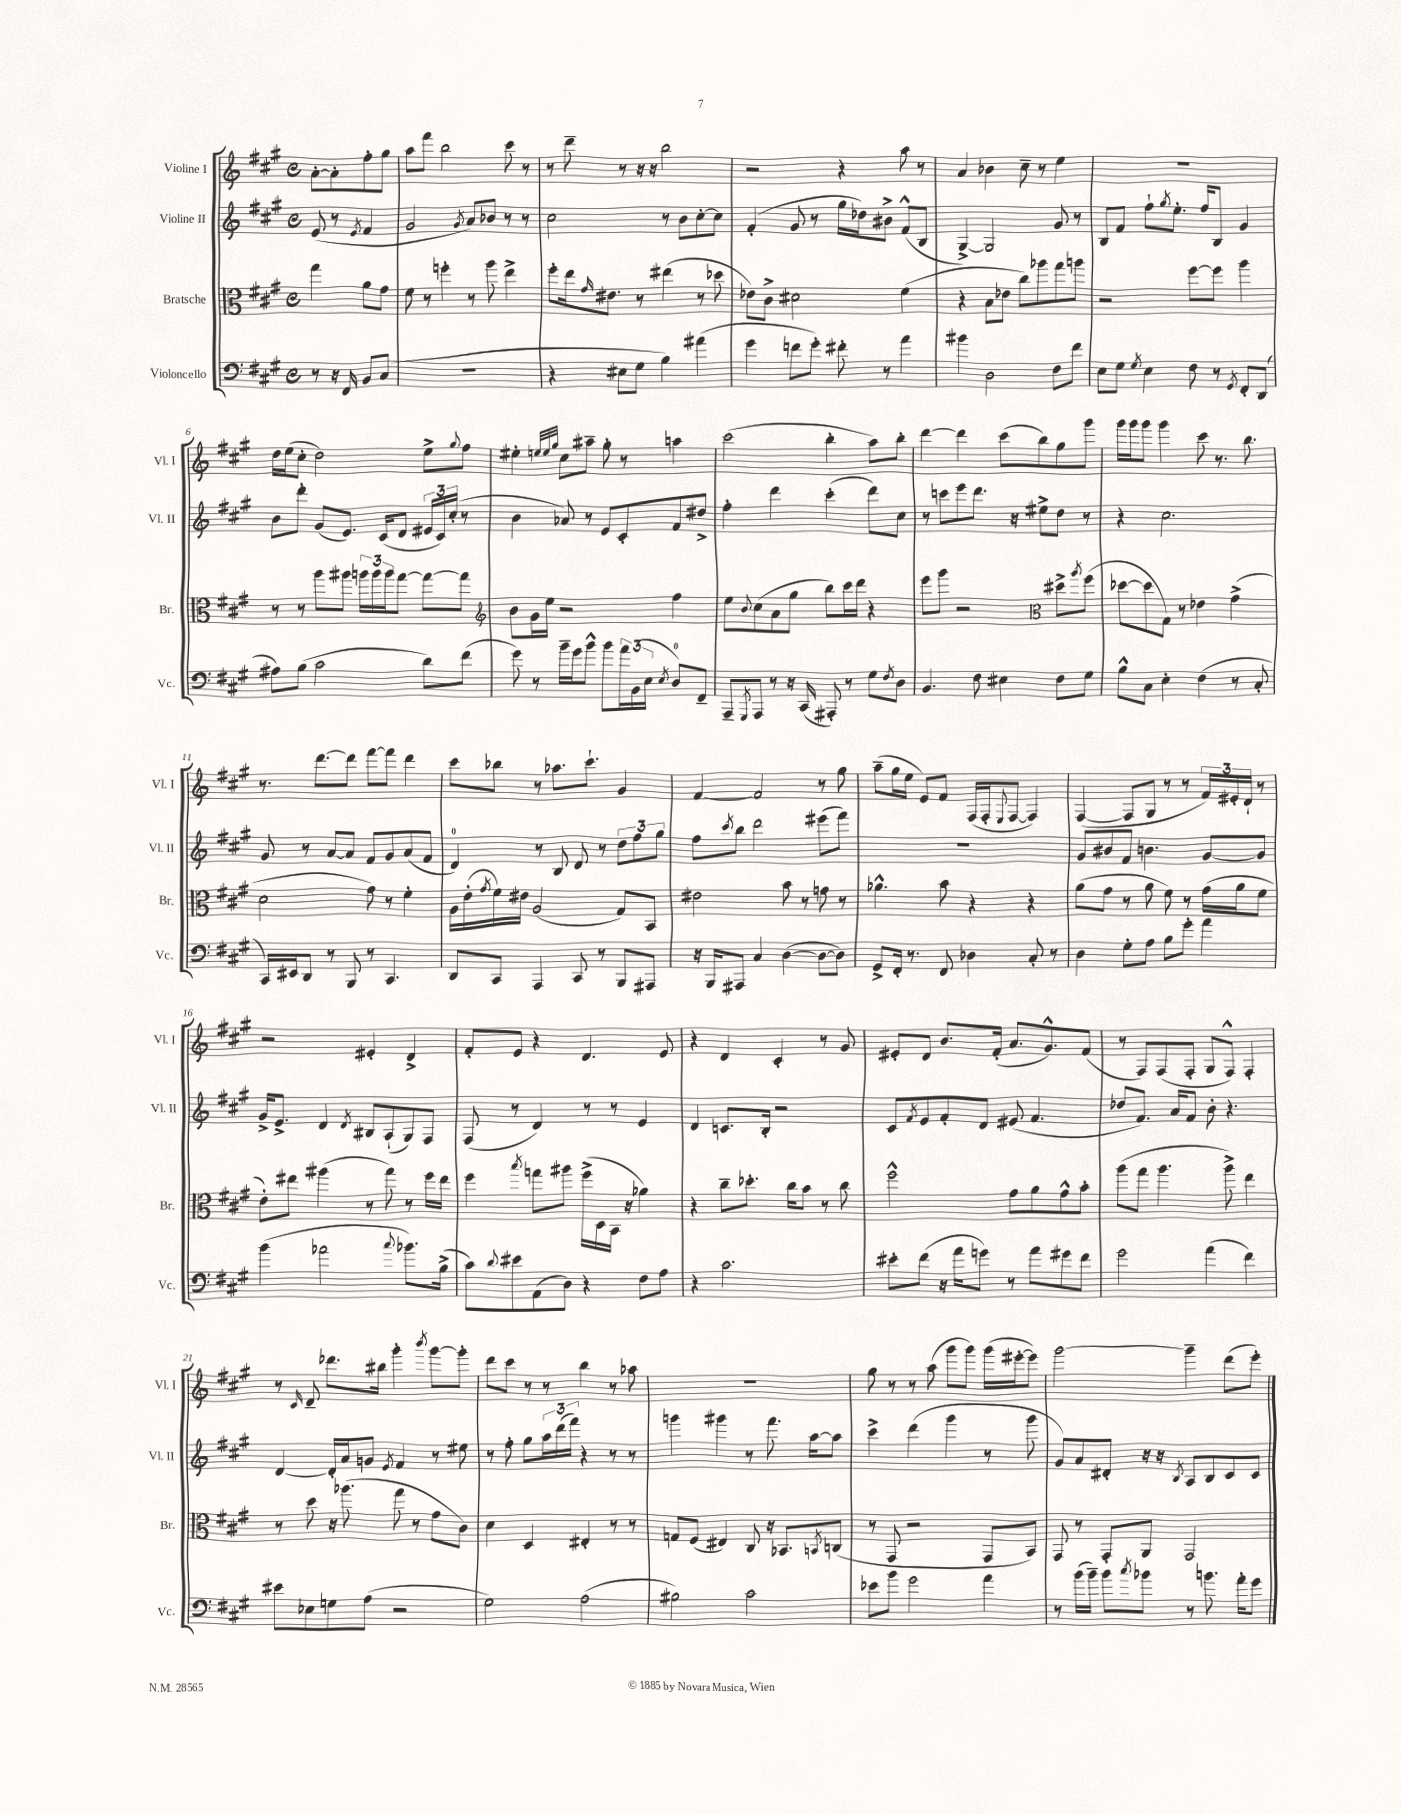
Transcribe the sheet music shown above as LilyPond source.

<<
\new StaffGroup <<
\new Staff = "s0" \with { instrumentName = "Violine I" shortInstrumentName = "Vl. I" } {
    \clef treble \key a \major \defaultTimeSignature \time 4/4 \partial 2
    a'8~-. a'8-. fis''8-. gis''8 |
    a''8 fis'''8 b''2 cis'''8 r8 |
    r8 d'''8-- r8 r16 r16 b''2 |
    r2 r4 a''8 r8 |
    a'4 bes'4 cis''8-- r8 e''4 |
    R1 |
    d''16 e''16( cis''8-. d''2) e''8-> \appoggiatura { gis''8 } fis''8 |
    eis''4-. \grace { e''32 e''32 gis''32 } cis''8 ais''8-- gis''8-. r8 a''4 |
    cis'''2( b''4-. a''8) b''8-. |
    d'''4~ d'''4 cis'''8( b''8) gis''8 gis'''8 |
    gis'''16 gis'''16 gis'''8 gis'''4 cis'''8 r8. b''8. |
    r8. d'''8.~ d'''8 fis'''8~ fis'''8 d'''4 |
    cis'''8 bes''8 r8 aes''8. cis'''8.-! gis'4 |
    fis'4~ fis'2 r8 gis''8 |
    a''8--( gis''16 e''16 e'8) fis'8 fis16( fis16-. \appoggiatura { e8 } fis8~ fis4) |
    fis4~( fis8 gis8 r8 r8 \tuplet 3/2 { fis'16) eis'16-. d'16-! } r8 |
    r2 eis'4-. d'4-> |
    fis'8-. e'8 r4 d'4. e'8 |
    r4 d'4 cis'4-. r8 gis'8 |
    eis'8-. d'8 b'8. fis'16-.( a'8. gis'8.-^) fis'8( |
    r8 fis8) fis8( fis8-. gis8 fis8-^) fis4-. |
    r8 \grace { cis'16 } d'8-- des'''8. bis''16 gis'''4-. \acciaccatura { b'''8 } gis'''8~ gis'''8-. |
    d'''8 cis'''8 r8 r8 b''4 r8 aes''8 |
    R1 |
    gis''8 r8 r8 a''8( gis'''8 gis'''8) gis'''16( eis'''16~-. eis'''8) |
    gis'''2~ gis'''4-- d'''8( e'''8-.) \bar "|." |
}
\new Staff = "s1" \with { instrumentName = "Violine II" shortInstrumentName = "Vl. II" } {
    \clef treble \key a \major \defaultTimeSignature \time 4/4 \partial 2
    e'8( r8 \acciaccatura { e'8 } fis'4 |
    gis'2 \acciaccatura { gis'8 } a'8) bes'8 r8 r8 |
    cis''2 r8 b'8 cis''8~-. cis''8 |
    fis'4-.( gis'8 r8 gis''16 des''16) bis'8-> fis'8-^( b8 |
    gis4~->) gis2 gis'8 r8 |
    b8 fis'8 fis''8-! \acciaccatura { gis''8 } e''8.-. fis''16 b8 gis'4 |
    b'8 d'''8-. gis'8( e'8.) cis'16( d'8 \tuplet 3/2 { eis'16 cis'16) cis''16-.( } r8 |
    b'4 aes'8) r8 e'8 cis'8-. fis'8 dis''8-> |
    fis''4-. d'''4 cis'''4-.( d'''8) cis''8 |
    r8 c'''8 e'''8 d'''8. r16 eis''8-> d''8 r8 |
    r4 cis''2. |
    gis'8 r8 a'8~ a'8 fis'8 gis'8 a'8( fis'8 |
    d'4-0) r8 b8 d'8 r8 \tuplet 3/2 { d''8 fis''8 gis''8 } |
    fis''8 \acciaccatura { cis'''8 } b''8 d'''2 eis'''8( fis'''8) |
    R1 |
    gis'8 bis'8 fis'8 b'4. gis'8~ gis'8 |
    gis'16-> e'8.-> d'4 \acciaccatura { d'8 } bis8 a8-!( gis8) fis8 |
    fis8( r8 d'4) r8 r8 e'4 |
    d'4 c'8. b16-. r2 |
    cis'8 \acciaccatura { fis'8 } e'8 fis'8-. d'8 eis'8( fis'4. |
    des''8 fis'8.) a'16 fis'8 b'8-. r4. |
    d'4~ d'16-. a'16 g'8 \acciaccatura { e'8 } fis'4 r8 eis''8 |
    r8 fis''8-. gis''8 \tuplet 3/2 { a''16 d'''16( fis'''16) } r4 r8 r8 |
    g'''4 gis'''4 r8 fis'''8. a''16~ a''8 |
    cis'''4-> d'''4( gis'''4 r8 gis'''8 |
    gis'8) a'8 dis'8-. r16 r16 \acciaccatura { b8 } a8 b8 cis'8 cis'8 \bar "|." |
}
\new Staff = "s2" \with { instrumentName = "Bratsche" shortInstrumentName = "Br." } {
    \clef alto \key a \major \defaultTimeSignature \time 4/4 \partial 2
    gis''4 a'8 gis'8 |
    fis'8 r8 f''4-. r8 a''8 e''4-> |
    fis''8-. e''16 \grace { gis'16 } eis'8. r8 eis''4( r8 des''8 |
    ees'8) cis'8-> dis'2 fis'4( |
    r4 b8 ees'8 cis''8) aes''8 gis''8 a''8 |
    r2 fis''8~ fis''8 a''4 |
    r8 r8 a''8 ais''8 \tuplet 3/2 { a''16 a''16 a''16 } gis''8~ gis''8~ gis''8 |
    \clef treble b'8 gis'16 e''16 r2 fis''4 |
    e''8 \appoggiatura { b'8 } cis''8( a'8 gis''8 b''8) cis'''16 d'''16 r4 |
    e'''8 gis'''8 r2 \clef alto dis''8-> \acciaccatura { a''8 } fis''8( |
    des''8~ des''8 gis8) r8 ees'4 gis'4->( |
    d'2 gis'8) r8 fis'4-. |
    a16 e'16-.( \acciaccatura { gis'8 } fis'16) eis'16 a2( gis8) b,8 |
    eis'2 b'8 r8 g'8 r8 |
    aes'4.-^ b'8 r4 r4 |
    a'8( gis'8 r8 a'8 fis'8) r8 gis'16( a'16 fis'8 |
    e'8-.) eis''8 ais''4( r8 gis''8) r8 fis''16 eis''16 |
    fis''4 \acciaccatura { b''8 } g''8 ais''8 fis''16->( d16 b,16 r16 aes'4) |
    r4 cis''8-- des''8.-. cis''16 b'8 r8 cis''8 |
    fis''2-^ gis'8 a'8 gis'8-^ b'8-. |
    a''8( gis''8 a''4. a''8->) e''4 |
    r8 d''8 r16 aes''8.( gis''8 r8 gis'8 cis'8) |
    d'4 d4 eis4-. r8 r8 |
    g8 fis8( eis4) cis8 r16 bes,8. \acciaccatura { b,8 } c8( |
    r8 gis,8 r2 gis,8 b,8) |
    gis,8 r8 gis,8-. a,8 gis,2 \bar "|." |
}
\new Staff = "s3" \with { instrumentName = "Violoncello" shortInstrumentName = "Vc." } {
    \clef bass \key a \major \defaultTimeSignature \time 4/4 \partial 2
    r8 r16 fis,16 b,8 cis8( |
    R1 |
    r4 eis8 gis8 b4) ais'4( |
    gis'4 f'8 gis'8-.) fis'8-. r8 a'4 |
    bis'4 d2 fis8 fis'8 |
    e8 gis8 \acciaccatura { gis8 } e4 fis8 r8 \acciaccatura { gis,8 } fis,8-. d,8( |
    ais8) b8( cis'2 d'8) fis'8( |
    gis'8) r8 b'16-- gis'16 b'8-^ b'8 \tuplet 3/2 { a'16 b,16( e16 } \acciaccatura { e8 } d8-0) fis,8-- |
    a,,8-- \acciaccatura { gis,,8 } a,,8 r8 r16 cis,16( ais,,8-.) r8 gis8 \acciaccatura { fis8 } d8 |
    b,4. fis8 eis4 fis8 gis8 |
    b8-^ cis8 e4-. fis4( r8 cis8-. |
    cis,16) eis,16 d,8 r8 b,,8 r8 cis,4. |
    d,8 cis,8 a,,4 cis,8 r8 b,,8 ais,,8 |
    r16 b,,16 ais,,8 cis4 d4~( d8~ d8) |
    gis,8-> fis,16-. r8. fis,8 des4 cis8-. r8 |
    d4 gis8-. a8 b8 gis'8-. a'4 |
    b'4( aes'2 \appoggiatura { cis''8 } bes'8.) b16->( |
    cis'8) \appoggiatura { d'8 } eis'8 a,8( d8) r4 fis8 a8 |
    r4 cis'2. |
    eis'8-. fis'8( r16 a'16 g'8) r8 a'8 gis'8 fis'8 |
    gis'2 a'4( fis'4) |
    eis'8 ees8 g8 a8( r2 |
    gis2) a2( |
    bis2) cis'2 |
    ees'8 b'8 gis'2 a'4 |
    r8 b'16( b'16--) b'8 \acciaccatura { cis''8 } bes'8 r8 b'8. a'16-. gis'8 \bar "|." |
}
>>
>>
